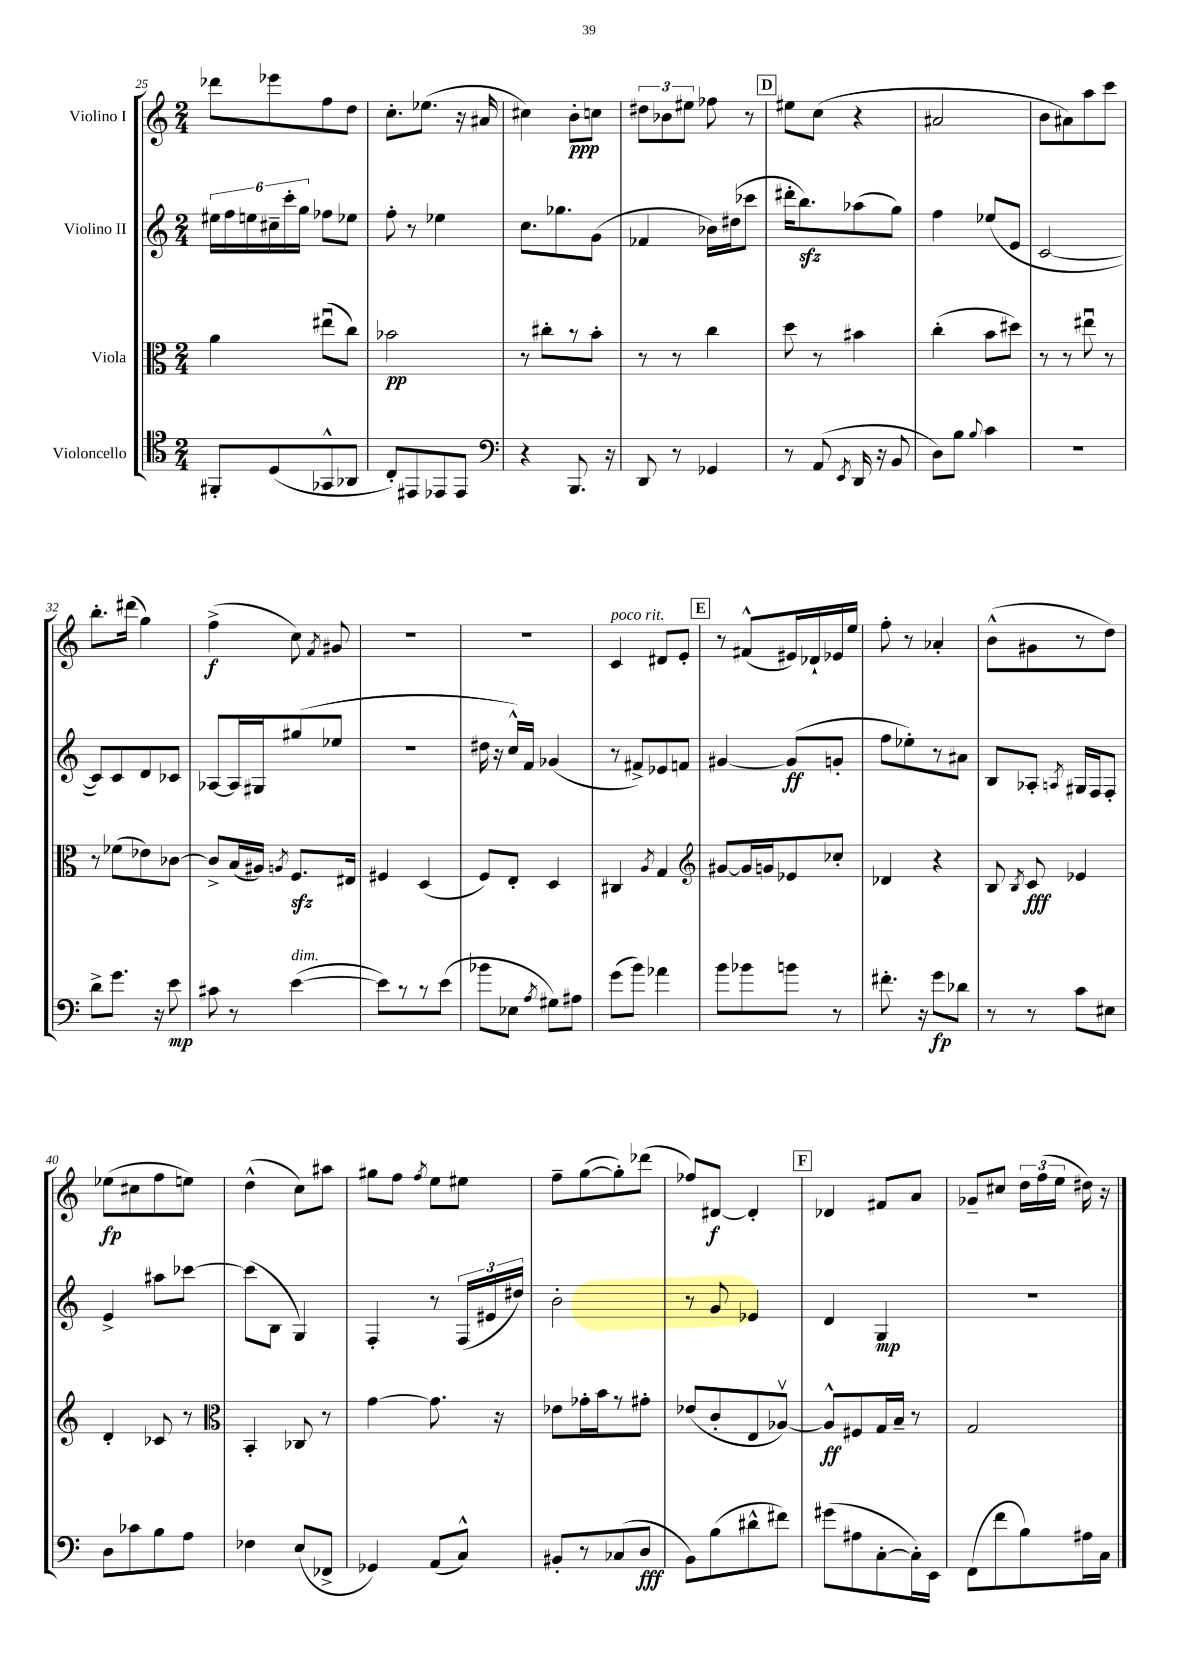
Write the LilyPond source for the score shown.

<<
\new StaffGroup <<
\new Staff = "s0" \with { instrumentName = "Violino I" } {
    \clef treble \key c \major \numericTimeSignature \time 2/4
    \autoBeamOff des'''8[ ees'''8 f''8 d''8] |
    c''8.[-. ees''8.]( r16 ais'16 |
    cis''4) b'8[-.\ppp c''8] |
    \tuplet 3/2 { dis''8[ bes'8 eis''8] } fes''8 r8 |
    \mark \markup { \box "D" } eis''8[ c''8]( r4 |
    ais'2 |
    b'8[ ais'8) a''8 c'''8] |
    b''8.[-. dis'''16]( g''4) |
    f''4->\f( c''8) \acciaccatura { f'8 } gis'8 |
    R2 |
    R2 |
    c'4^\markup { \italic "poco rit." } dis'8[ e'8]-. |
    \mark \markup { \box "E" } r8 fis'8[-^( eis'16) des'16-! ees'16 e''16] |
    f''8-. r8 aes'4-. |
    b'8[-^( gis'8 r8 d''8]) |
    ees''8[\fp( cis''8 f''8 e''8]) |
    d''4-^( c''8[) ais''8] |
    gis''8[ f''8] \acciaccatura { f''8 } e''8[ eis''8] |
    f''8[-- g''8~( g''8-.) des'''8]( |
    fes''8[) dis'8]~\f dis'4-. |
    \mark \markup { \box "F" } des'4 fis'8[ a'8] |
    ges'8[-- cis''8] \tuplet 3/2 { d''16[ f''16( e''16] } dis''16) r16 \bar "|." |
}
\new Staff = "s1" \with { instrumentName = "Violino II" } {
    \clef treble \key c \major \numericTimeSignature \time 2/4
    \autoBeamOff \tuplet 6/4 { eis''16[ f''16 e''16 cis''16-- c'''16-. g''16] } fes''8[ ees''8] |
    f''8-. r8 ees''4 |
    c''8.[ ges''8. g'8]( |
    fes'4 bes'16[) dis''16( ces'''8] |
    \mark \markup { \box "D" } dis'''16[-. b''8.\sfz) aes''8( g''8]) |
    f''4 ees''8[( e'8] |
    c'2~ |
    c'8[) c'8 d'8 ces'8] |
    aes8[~ aes16 gis16 gis''8( ees''8] |
    R2 |
    dis''16 r16 c''16[-^) f'16] ges'4( |
    r8 fis'8[->) ees'8 f'8] |
    \mark \markup { \box "E" } gis'4~ gis'8[\ff( g'8]-. |
    f''8[ ees''8-.) r8 ais'8] |
    b8[ aes8]-. \acciaccatura { a8 } gis16[ f16 f8]-. |
    e'4-> ais''8[ ces'''8]~ |
    ces'''8[( b8] g4) |
    f4-. r8 \tuplet 3/2 { f16[( eis'16 dis''16]) } |
    b'2-. |
    r8 g'8 ees'4 |
    \mark \markup { \box "F" } d'4 g4\mp |
    R2 \bar "|." |
}
\new Staff = "s2" \with { instrumentName = "Viola" } {
    \clef alto \key c \major \numericTimeSignature \time 2/4
    \autoBeamOff a'4 eis''8[\downbow( c''8]) |
    bes'2\pp |
    r8 cis''8[-. r8 b'8]-. |
    r8 r8 c''4 |
    \mark \markup { \box "D" } d''8 r8 bis'4 |
    c''4-.( b'8[ dis''8]) |
    r8 r8 eis''8\downbow r8 |
    r8 fes'8[( ees'8) ces'8]~ |
    ces'8[-> b16( ais16]) \acciaccatura { a8 } f8.[\sfz eis16] |
    fis4 d4( |
    f8[) e8]-. d4 |
    cis4 \acciaccatura { a8 } g4 |
    \mark \markup { \box "E" } \clef treble gis'8[~ gis'16 g'16 ees'8 ces''8]-. |
    des'4 r4 |
    b8 \acciaccatura { b8 } c'8\fff ees'4 |
    d'4-. ces'8 r8 |
    \clef alto b,4-. ces8 r8 |
    g'4~ g'8. r16 |
    ees'8[ ges'16-. b'16 r8 gis'8]-. |
    ees'8[( c'8-. e8 aes8]~\upbow) |
    \mark \markup { \box "F" } aes8[-^\ff fis8 g16 b16]-- r8 |
    g2 \bar "|." |
}
\new Staff = "s3" \with { instrumentName = "Violoncello" } {
    \clef tenor \key c \major \numericTimeSignature \time 2/4
    \autoBeamOff fis,8[-. d8( ges,8-^ aes,8] |
    c8[-.) eis,8 ees,8 ees,8] |
    \clef bass r4 b,,8. r16 |
    d,8 r8 ges,4 |
    \mark \markup { \box "D" } r8 a,8( \acciaccatura { e,8 } d,16 r16 b,8 |
    d8[) b8] \appoggiatura { b8 } c'4 |
    r2 |
    d'8[-> g'8.] r16 e'8\mp |
    cis'8 r8 e'4~^\markup { \italic "dim." }( |
    e'8[) r8 r8 e'8]( |
    bes'8[ ees8] \acciaccatura { a8 } gis8[) ais8] |
    g'8[( b'8]) aes'4 |
    \mark \markup { \box "E" } b'8[ bes'8 b'8] r8 |
    fis'8.-. r16 g'8[\fp des'8] |
    r8 r8 c'8[ eis8] |
    d8[ ces'8 b8 a8] |
    fes4 e8[( fes,8]-> |
    ges,4) a,8[( c8]-^) |
    bis,8[-. r8 ces8( d8]\fff |
    b,8[) b8( dis'8-^ fis'8]) |
    \mark \markup { \box "F" } gis'8[( ais8 c8~-. c16-.) e,16] |
    f,8[( f'8 b8) ais16 c16] \bar "|." |
}
>>
>>
\layout { \context { \Score currentBarNumber = #25 } }
